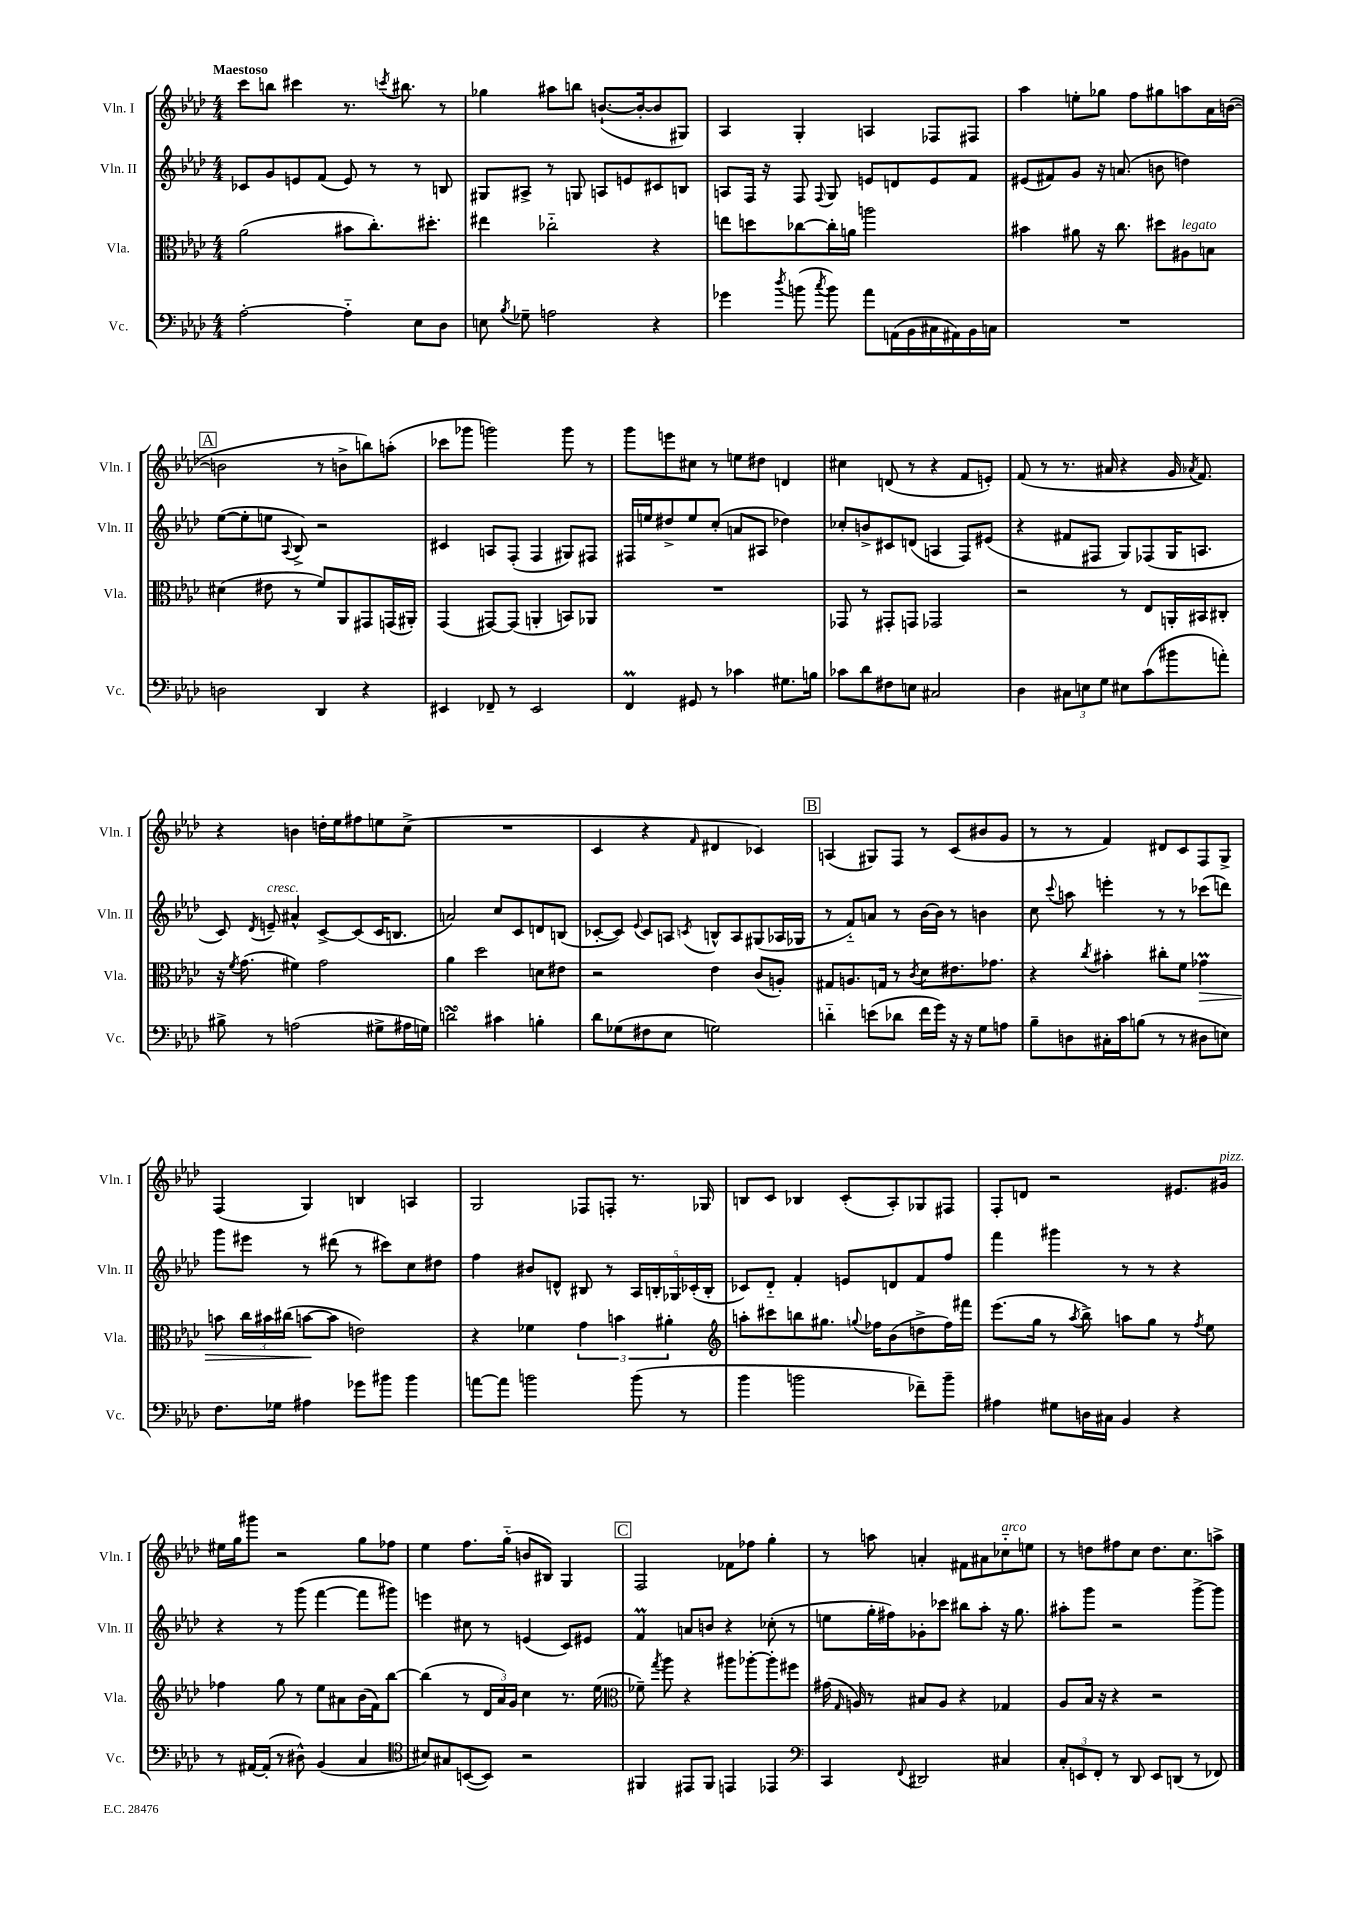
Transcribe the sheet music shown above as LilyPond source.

<<
\new StaffGroup <<
\new Staff = "s0" \with { instrumentName = "Vln. I" shortInstrumentName = "Vln. I" } {
    \clef treble \key aes \major \numericTimeSignature \time 4/4 \tempo "Maestoso"
    \autoBeamOff c'''8[ b''8] cis'''4 r8. \acciaccatura { c'''8 } bis''8. r8 |
    ges''4 ais''8[ b''8] b'8.[~-!( b'16~-. b'8 gis8]) |
    aes4 g4-. a4 fes8[ fis8] |
    aes''4 e''8[-. ges''8] f''8[ gis''8 a''8 aes'16 b'16]~( |
    \mark \markup { \box "A" } b'2 r8 b'8[-> b''8) a''8]-.( |
    ces'''8[ ges'''8] g'''2) g'''8 r8 |
    g'''8[ e'''8 cis''8] r8 e''8[ dis''8] d'4 |
    cis''4 d'8( r8 r4 f'8[ e'8]-.) |
    f'8( r8 r8. ais'16 r4 g'16 \acciaccatura { aes'8 } f'8.) |
    r4 b'4 d''16[-. ees''16 fis''8 e''8 c''8]->( |
    R1 |
    c'4 r4 \grace { f'16 } dis'4 ces'4) |
    \mark \markup { \box "B" } a4( gis8[) f8] r8 c'8[( bis'8 g'8] |
    r8 r8 f'4) dis'8[ c'8 f8 g8]-> |
    f4( g4) b4 a4 |
    g2 fes8[ f8]-. r8. ges16 |
    b8[ c'8] bes4 c'8[-.( aes8-.) ges8 fis8] |
    f8[-. d'8] r2 eis'8.[ gis'16]^\markup { \italic "pizz." } |
    eis''16[ g''16 gis'''8] r2 g''8[ fes''8] |
    ees''4 f''8.[ g''16]-_( b'8[ bis8]) g4 |
    \mark \markup { \box "C" } f2 fes'8[ fes''8] g''4-. |
    r8 a''8 a'4-. fis'8[ ais'8 ces''8-_^\markup { \italic "arco" } e''8] |
    r8 d''8[ fis''8 c''8] d''8.[ c''8. a''8]-> \bar "|." |
}
\new Staff = "s1" \with { instrumentName = "Vln. II" shortInstrumentName = "Vln. II" } {
    \clef treble \key aes \major \numericTimeSignature \time 4/4
    \autoBeamOff ces'8[ g'8 e'8 f'8]( e'8) r8 r8 b8 |
    gis8[ ais8]-> r8 g8 a8[ e'8 cis'8 b8] |
    a8[ f16] r16 f8 \appoggiatura { f8 } g8 e'8[ d'8 e'8 f'8] |
    eis'8[( fis'8) g'8] r16 a'8.( b'8 d''4) |
    \mark \markup { \box "A" } ees''8[~( ees''8-. e''8] \appoggiatura { aes8 } bes8->) r2 |
    cis'4 a8[ f8]-.( f4 gis8[) fis8] |
    fis16[ e''16 dis''8-> e''8 c''8]-.( a'8[ ais8] des''4) |
    ces''8[-. b'8-> cis'8 d'8]( a4 f8[) eis'8]( |
    r4 fis'8[ fis8] g8[) fes8( g16 a8.] |
    c'8) \acciaccatura { des'8 } e'8--^\markup { \italic "cresc." } ais'4-^ c'8[~-> c'8( c'16 b8.] |
    a'2) c''8[ c'8 d'8 b8]( |
    ces'8[~-. ces'8]) \appoggiatura { ees'8 } ces'8[ a8] \acciaccatura { c'8 } b8[-^ a8 gis8( aes16 ges16] |
    \mark \markup { \box "B" } r8 f'8[-_) a'8] r8 bes'16[~ bes'16] r8 b'4 |
    c''8 \appoggiatura { c'''8 } a''8 e'''4-. r8 r8 ces'''8[( d'''8]) |
    g'''8[ eis'''8] r8 dis'''8( r8 cis'''8[) c''8 dis''8] |
    f''4 bis'8[ d'8]-^ bis8 r8 \tuplet 5/4 { aes16[ b16-. ges16 ces'16-.( b16]-. } |
    ces'8[) des'8]-_ f'4-. e'8[ d'8 f'8 f''8] |
    f'''4 gis'''4 r8 r8 r4 |
    r4 r8 g'''8( f'''4~ f'''8[ gis'''8]) |
    e'''4 cis''8 r8 e'4( c'8[) eis'8] |
    \mark \markup { \box "C" } f'4\prall a'8[ b'8] r4 ces''8-.( r8 |
    e''8[ g''16-. fis''16) ges'8-. ces'''8] bis''8[ aes''8]-. r16 g''8. |
    ais''8[-. g'''8] r2 g'''8[~-> g'''8] \bar "|." |
}
\new Staff = "s2" \with { instrumentName = "Vla." shortInstrumentName = "Vla." } {
    \clef alto \key aes \major \numericTimeSignature \time 4/4
    \autoBeamOff aes'2( bis'8[ c''8.-.) dis''8.]-. |
    eis''4 ces''2-_ r4 |
    e''8[ d''8 ces''8~ ces''16-. a'16] a''2 |
    bis'4 ais'8 r16 c''8. dis''8[ ais8^\markup { \italic "legato" } b8] |
    \mark \markup { \box "A" } dis'4( eis'8 r8 f'8[) aes,8 gis,8 g,16( ais,16]-.) |
    g,4( gis,8[~) gis,8]( a,4-. b,8[) aes,8] |
    R1 |
    ges,8 r8 gis,8[-. g,8] ges,2 |
    r2 r8 ees8[ a,16-. bis,16 cis8]-. |
    r16 \acciaccatura { f'8 } g'8.( fis'4) g'2 |
    aes'4 des''2 d'8[ eis'8] |
    r2 ees'4 c'8[( a8]-.) |
    \mark \markup { \box "B" } gis8[ a8. g16] r8 \acciaccatura { c'8 } des'8[ eis'8. ges'8.] |
    r4 \acciaccatura { c''8 } bis'4-. cis''8[-. f'8] ges'4\prall\> |
    b'8 \tuplet 3/2 { c''16[ bis'16 cis''16]( } b'8[~\! b'8] e'2) |
    r4 fes'4 \tuplet 3/2 { g'4 b'4 ais'4-. } |
    \clef treble a''8[-. cis'''8 b''8 gis''8.] \appoggiatura { g''8 } fes''16[ bes'8( d''8-> fes''16) fis'''16] |
    ees'''8.[( g''16] r8 \acciaccatura { aes''8 } bes''8->) a''8[ g''8] r8 \acciaccatura { f''8 } ees''8 |
    fes''4 g''8 r8 ees''8[ ais'8 bes'16( f'16) bes''8]~ |
    bes''4( r8 \tuplet 3/2 { des'16[ aes'16) g'16] } c''4 r8. ees''16( |
    \mark \markup { \box "C" } \clef alto fes'8--) \acciaccatura { g''8 } aes''8 r4 ais''8[ aes''8~-. aes''8-. fis''8] |
    gis'16( \grace { g16 } a16) r8 bis8[ a8] r4 ges4 |
    aes8[ bes16] r16 r4 r2 \bar "|." |
}
\new Staff = "s3" \with { instrumentName = "Vc." shortInstrumentName = "Vc." } {
    \clef bass \key aes \major \numericTimeSignature \time 4/4
    \autoBeamOff aes2~-. aes4-_ ees8[ des8] |
    e8 \acciaccatura { bes8 } ges8-- a2 r4 |
    ges'4 \acciaccatura { des''8 } b'8( \acciaccatura { c''8 } b'8) aes'8[ a,16( bes,16 cis16 ais,16) bes,16 c16] |
    R1 |
    \mark \markup { \box "A" } d2 des,4 r4 |
    eis,4 fes,8-- r8 eis,2 |
    f,4\prall gis,8 r8 ces'4 gis8.[ b16] |
    ces'8[ des'8 fis8 e8] cis2 |
    des4 \tuplet 3/2 { cis8[ e8 g8] } eis8[ c'8( bis'8 a'8]-.) |
    bis8-> r8 a2( gis8[-> ais16 g16]) |
    d'2\turn cis'4 b4-. |
    des'8[ ges8( fis8 ees8] g2) |
    \mark \markup { \box "B" } d'4-_ e'8[( des'8] f'16[ g'16]) r16 r16 g8[ a8] |
    bes8[-- d8 cis16-. c'16 b8]( r8 r8 dis8[ e8]) |
    f8.[ ges16] ais4 ges'8[ bis'8] bis'4 |
    a'8[~ a'8] b'2 b'8( r8 |
    bes'4 b'2 fes'8[--) b'8]-- |
    ais4 gis8[ d16 cis16] bes,4 r4 |
    r8 ais,16[~ ais,16]-.( r8 dis8-^) bes,4( c4 |
    \clef tenor bis8[) gis8 b,8~( b,8]) r2 |
    \mark \markup { \box "C" } fis,4 eis,8[ fis,8] e,4 ees,4 |
    \clef bass c,4 \appoggiatura { f,8 } dis,2 cis4 |
    \tuplet 3/2 { c8[-. e,8 f,8]-. } r8 des,8 e,8[ d,8]( r8 fes,8) \bar "|." |
}
>>
>>
\layout { \context { \Score \remove "Bar_number_engraver" } }
